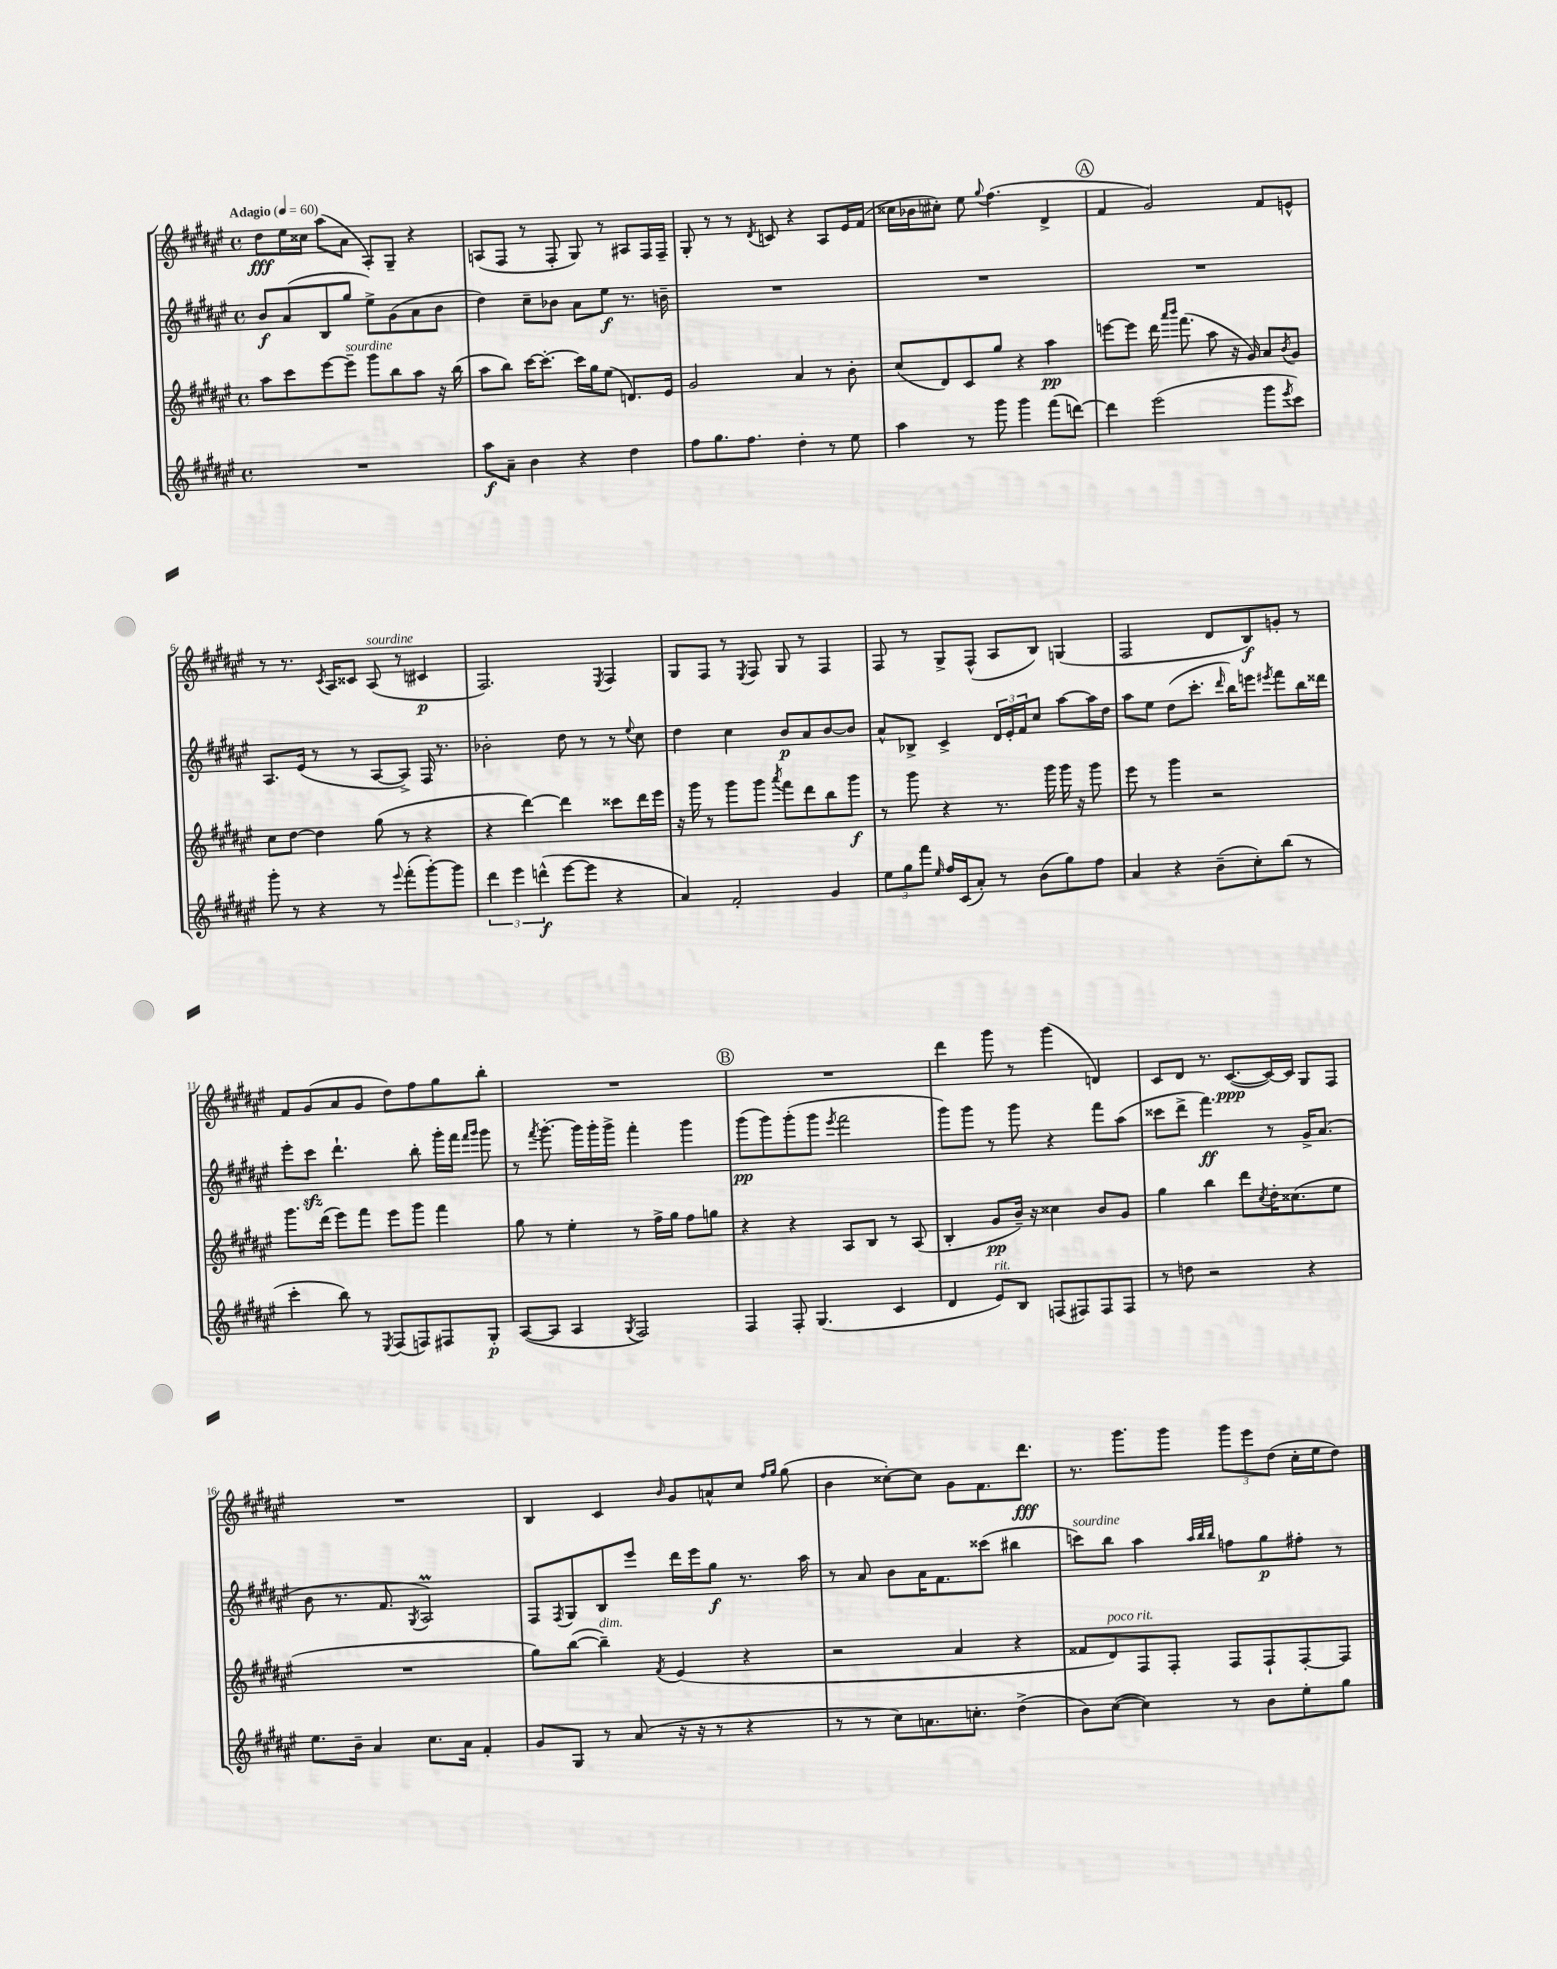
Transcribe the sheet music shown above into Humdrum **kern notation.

**kern	**dynam	**kern	**dynam	**kern	**dynam	**kern	**dynam
*part4	*part4	*part3	*part3	*part2	*part2	*part1	*part1
*staff4	*staff4	*staff3	*staff3	*staff2	*staff2	*staff1	*staff1
*clefG2	*	*clefG2	*	*clefG2	*	*clefG2	*
*k[f#c#g#d#a#e#]	*	*k[f#c#g#d#a#e#]	*	*k[f#c#g#d#a#e#]	*	*k[f#c#g#d#a#e#]	*
*M4/4	*	*M4/4	*	*M4/4	*	*M4/4	*
*met(c)	*	*met(c)	*	*met(c)	*	*met(c)	*
*MM60	*	*MM60	*	*MM60	*	*MM60	*
=1	=1	=1	=1	=1	=1	=1	=1
!	!	!	!	!	!	!LO:TX:a:B:t=Adagio	!
1r	.	8aa#\L	.	8b/L	f	8dd#\L	fff
.	.	8ccc#\	.	(8a#/	.	16ee#\L	.
.	.	.	.	.	.	16cc##X\JJ	.
.	.	[8eee#\	.	8B/	.	(8aa#\L	.
!	!	!LO:TX:a:i:t=sourdine	!	!	!	!	!
.	.	8eee#~\J]	.	8gg#/J	.	8a#\J	.
.	.	8ggg#\L	.	8ee#^\L)	.	8A#'/L)	.
.	.	8bb\	.	(8g#\	.	8G#~/J	.
.	.	8aa#\J	.	8a#\	.	4r	.
.	.	16r	.	8b\J	.	.	.
.	.	(16bb\	.	.	.	.	.
=2	=2	=2	=2	=2	=2	=2	=2
8aa#\L	f	8aa#\L	.	4dd#\)	.	(8An/L	.
8a#~\J	.	8bb\J)	.	.	.	8F#/J	.
4b\	.	[16ccc#\KL	.	8cc#~\L	.	8r	.
.	.	8.ccc#'\J_	.	.	.	.	.
.	.	.	.	8b-X\J	.	8F#'/	.
4r	.	16ccc#\LL]	.	8a#\L	.	8G#/)	.
.	.	16gg#\J	.	.	.	.	.
.	.	(8ee#\J	.	8ee#\J	f	8r	.
4dd#\	.	8.dn/L)	.	8.r	.	8A#X/L	.
.	.	.	.	.	.	16F#/L	.
.	.	16e#/Jk	.	16bn~\	.	16F#~/JJ	.
=3	=3	=3	=3	=3	=3	=3	=3
8ff#\L	.	2g#/	.	1r	.	8G#'/	.
8.gg#\	.	.	.	.	.	8r	.
.	.	.	.	.	.	8r	.
8.ff#\J	.	.	.	.	.	.	.
.	.	.	.	.	.	8qd#/	.
.	.	.	.	.	.	8cn/	.
4dd#'\	.	4a#/	.	.	.	4r	.
8r	.	8r	.	.	.	8A#/L	.
8ee#\	.	8b'\	.	.	.	16e#/L	.
.	.	.	.	.	.	(16f#/JJ	.
=4	=4	=4	=4	=4	=4	=4	=4
4aa#\	.	(8cc#/L	.	1r	.	16cc##X\LL	.
.	.	.	.	.	.	16b-X\J	.
.	.	8d#/)	.	.	.	8cc#X'\J)	.
8r	.	8c#/	.	.	.	8ee#\	.
.	.	.	.	.	.	8qqgg#/	.
8ggg#\	.	8gg#/J	.	.	.	(4.ff#\	.
4ggg#\	.	4r	.	.	.	.	.
(8fff#\L	.	4aa#\	pp	.	.	4d#^/	.
[8dddn\J)	.	.	.	.	.	.	.
!!LO:REH:place=s1:t=A
=5	=5	=5	=5	=5	=5	=5	=5
4ddd\]	.	[8eeen\L	.	1r	.	4f#/	.
.	.	8eee\J]	.	.	.	.	.
(2eee#\	.	16ddd#\	.	.	.	2g#/)	.
.	.	16qqaaa#/LL	.	.	.	.	.
.	.	16qqbbb/JJ	.	.	.	.	.
.	.	(8.fff#\	.	.	.	.	.
.	.	8aa#\	.	.	.	.	.
.	.	16r	.	.	.	.	.
.	.	16g#/)	.	.	.	.	.
8ggg#\L	.	8a#/L	.	.	.	8f#/L	.
8qeee#/	.	8qb/	.	.	.	.	.
8ccc#\J)	.	8g#/J	.	.	.	8en^^/J	.
!!LO:LB:g=z
=6	=6	=6	=6	=6	=6	=6	=6
8ggg#'\	.	8cc#\L	.	8.A#/L	.	8r	.
8r	.	[8dd#\J	.	.	.	8.r	.
.	.	.	.	(16e#/Jk	.	.	.
4r	.	4dd#\]	.	8r	.	.	.
.	.	.	.	.	.	8qc#/	.
.	.	.	.	.	.	16A#/KL	.
.	.	.	.	8r	.	8c##X/J	.
!	!	!	!	!	!	!LO:TX:a:i:t=sourdine	!
8r	.	(8gg#\	.	[8A#/L	.	(8A#/	.
8qqeee#/	.	.	.	.	.	.	.
(8fff#'\L	.	8r	.	8A#^/J])	.	8r	.
[8ggg#'\)	.	4r	.	16F#/	.	4c#X/	p
.	.	.	.	8.r	.	.	.
8ggg#\J]	.	.	.	.	.	.	.
=7	=7	=7	=7	=7	=7	=7	=7
6ddd#\	.	4r	.	2b-X'\	.	2.F#/)	.
6eee#\	.	.	.	.	.	.	.
.	.	[4ddd#\)	.	.	.	.	.
(6dddn^^\	f	.	.	.	.	.	.
[8eee#\L	.	4ddd#\]	.	8dd#\	.	.	.
8eee#\J]	.	.	.	8r	.	.	.
.	.	.	.	.	.	8qE#/	.
4r	.	8ccc##X\L	.	8r	.	4F#/	.
.	.	.	.	8qqee#/	.	.	.
.	.	16ddd#\L	.	8cc#\	.	.	.
.	.	16eee#\JJ	.	.	.	.	.
=8	=8	=8	=8	=8	=8	=8	=8
4a#/)	.	16r	.	4dd#\	.	8G#/L	.
.	.	16ggg#\	.	.	.	.	.
.	.	8r	.	.	.	8F#/J	.
2f#'/	.	8ggg#\L	.	4cc#\	.	8r	.
.	.	.	.	.	.	8qE#/	.
.	.	8ggg#\J	.	.	.	8F#/	.
.	.	8qaaa#/	.	.	.	.	.
.	.	8fff#\L	.	8b/L	p	8G#/	.
.	.	8ddd#\	.	8a#/	.	8r	.
4g#/	.	8bb\	.	[8b/	.	4F#/	.
.	.	8ggg#\J	f	8b/J]	.	.	.
=9	=9	=9	=9	=9	=9	=9	=9
12ee#\L	.	8r	.	8a#^^/L	.	8F#/	.
12gg#\	.	.	.	.	.	.	.
.	.	8ggg#\	.	8B-X^/J	.	8r	.
12fff#\J	.	.	.	.	.	.	.
16qqee#/	.	.	.	.	.	.	.
16ff#/LL	.	4r	.	4c#^/	.	8G#^/L	.
(16c#/J	.	.	.	.	.	.	.
8a#'/J)	.	.	.	.	.	(8F#^^/J	.
8r	.	8.r	.	24d#/LL	.	8A#/L	.
.	.	.	.	24e#'/	.	.	.
.	.	.	.	24f#/J	.	.	.
(8b\L	.	.	.	8cc#/J	.	8B/J)	.
.	.	16ggg#\	.	.	.	.	.
8gg#\)	.	16ggg#\	.	[8aa#\L	.	(4Gn/	.
.	.	16r	.	.	.	.	.
8ff#\J	.	8ggg#\	.	16aa#\L]	.	.	.
.	.	.	.	16dd#\JJ	.	.	.
=10	=10	=10	=10	=10	=10	=10	=10
4a#/	.	8eee#\	.	8aa#\L	.	2F#/	.
.	.	8r	.	8ee#\J	.	.	.
4r	.	4ggg#\	.	(8dd#\L	.	.	.
.	.	.	.	8.ccc#'\J	.	.	.
(8b~\L	.	2r	.	.	.	8d#/L	.
.	.	.	.	16qqddd#/	.	.	.
.	.	.	.	16bb\KL)	.	.	.
8cc#'\)	.	.	.	8eeen\J	.	8B/)	f
.	.	.	.	8qeee#X/	.	.	.
(8bb\J	.	.	.	8fff#\L	.	8gn'/J	.
8r	.	.	.	16bb\L	.	8r	.
.	.	.	.	16ddd##X\JJ	.	.	.
!!LO:LB:g=z
=11	=11	=11	=11	=11	=11	=11	=11
4ccc#'\	.	8.ggg#\L	.	8eee#'\L	.	8f#/L	.
.	.	.	.	8ccc#zz\J	.	(8g#/	.
.	.	(16ddd#\Jk	.	.	.	.	.
8bb\)	.	8eee#\L)	.	4.ddd#`\	.	8a#/	.
8r	.	8fff#\J	.	.	.	8g#/J	.
8qE#/	.	.	.	.	.	.	.
(8F#/L	.	8eee#\L	.	.	.	8dd#\L)	.
8Fn/)	.	8ggg#\J	.	8bb'\	.	8ff#\	.
8F#X/	.	4fff#\	.	16ggg#'\LL	.	8gg#\	.
.	.	.	.	16fff#\JJ	.	.	.
.	.	.	.	16qqfff#/LL	.	.	.
.	.	.	.	16qqggg#/JJ	.	.	.
8G#'/J	p	.	.	8ggg#\	.	8bb'\J	.
=12	=12	=12	=12	=12	=12	=12	=12
([8A#/L	.	8gg#\	.	8r	.	1r	.
.	.	.	.	8qfff#/	.	.	.
8A#/J]	.	8r	.	[8.ggg#'\	.	.	.
4A#/	.	4ee#'\	.	.	.	.	.
.	.	.	.	16ggg#\LL]	.	.	.
.	.	.	.	16ggg#'\	.	.	.
.	.	.	.	16ggg#^\JJ	.	.	.
8qG#/	.	.	.	.	.	.	.
2F#/)	.	8r	.	4fff#'\	.	.	.
.	.	16ff#^\LL	.	.	.	.	.
.	.	16gg#\JJ	.	.	.	.	.
.	.	8ff#\L	.	4ggg#\	.	.	.
.	.	8ggn\J	.	.	.	.	.
!!LO:REH:place=s1:t=B
=13	=13	=13	=13	=13	=13	=13	=13
4F#/	.	4r	.	(8ggg#\L	pp	1r	.
.	.	.	.	8ggg#\)	.	.	.
8F#'/	.	4r	.	(8ggg#'\	.	.	.
(4.G#/	.	.	.	8ggg#\J	.	.	.
.	.	.	.	8qeee#/	.	.	.
.	.	8A#/L	.	2fff#\	.	.	.
.	.	8B/J	.	.	.	.	.
4c#/	.	8r	.	.	.	.	.
.	.	(8A#/	.	.	.	.	.
=14	=14	=14	=14	=14	=14	=14	=14
4d#/	.	4B'/	.	8ggg#\L)	.	4ddd#\	.
.	.	.	.	8ggg#\J	.	.	.
!LO:TX:a:i:t=rit.	!	!	!	!	!	!	!
8e#/L)	.	8g#/L	pp	8r	.	8ggg#\	.
8B/J	.	16b~/Jk)	.	8ggg#\	.	8r	.
.	.	16r	.	.	.	.	.
(8Fn/L	.	4cc##X\	.	4r	.	(4ggg#\	.
8F#X/)	.	.	.	.	.	.	.
8F#/	.	8b/L	.	8fff#\L	.	4dn/)	.
8F#/J	.	8g#/J	.	(8aa#\J	.	.	.
=15	=15	=15	=15	=15	=15	=15	=15
8r	.	4gg#\	.	8ccc##X\L	.	8c#/L	.
8ddn\	.	.	.	8ddd#^\J	.	8d#/J	.
2r	.	4bb\	.	4.fff#\)	ff	8.r	.
.	.	.	.	.	.	([8.c#/L	ppp
.	.	8ddd#\L	.	.	.	.	.
.	.	8qcc#/	.	.	.	.	.
.	.	16dd#'\K	.	8r	.	16c#/L_)	.
.	.	(8.cc##X\	.	.	.	16c#/JJ]	.
4r	.	.	.	16g#^/KL	.	8G#/L	.
.	.	.	.	(8.a#/J	.	.	.
.	.	8ee#\J	.	.	.	8F#/J	.
!!LO:LB:g=z
=16	=16	=16	=16	=16	=16	=16	=16
8.ee#\L	.	1r	.	8b\	.	1r	.
.	.	.	.	8.r	.	.	.
16b~\Jk	.	.	.	.	.	.	.
4a#/	.	.	.	.	.	.	.
.	.	.	.	8.f#/	.	.	.
.	.	.	.	8qG#/	.	.	.
8.cc#\L	.	.	.	2A#m/)	.	.	.
16a#\Jk	.	.	.	.	.	.	.
4f#'/	.	.	.	.	.	.	.
=17	=17	=17	=17	=17	=17	=17	=17
8g#/L	.	8gg#\L)	.	8F#/L	.	4B/	.
.	.	.	.	8qF#/	.	.	.
8G#/J	.	([8bb\J	.	8G#/	.	.	.
!	!	!LO:TX:a:i:t=dim.	!	!	!	!	!
8r	.	4bb~\])	.	8B/	.	4c#/	.
(8a#/	.	.	.	8eee#/J	.	.	.
.	.	8qf#/	.	.	.	16qqb/	.
16r	.	(4e#/	.	16ddd#\LL	.	8g#/L	.
16r	.	.	.	16eee#\J	.	.	.
8r	.	.	.	8gg#\J	f	8an^^/	.
4r	.	4r	.	8.r	.	8cc#/J	.
.	.	.	.	.	.	16qqff#/LL	.
.	.	.	.	.	.	16qqgg#/JJ	.
.	.	.	.	.	.	(8gg#\	.
.	.	.	.	16aa#\	.	.	.
=18	=18	=18	=18	=18	=18	=18	=18
8r	.	2r	.	8r	.	4b\	.
8r	.	.	.	8a#/	.	.	.
8cc#\L)	.	.	.	8b\L	.	[8cc##X'\L)	.
8.an\	.	.	.	16a#\K	.	8cc##\J]	.
.	.	.	.	8.f#\	.	.	.
.	.	4a#/	.	.	.	8g#\L	.
8.ccn'\J	.	.	.	.	.	.	.
.	.	.	.	(8ccc##X\J	.	8.f#\	.
(4dd#^\	.	4r	.	4bb#X\	.	.	.
.	.	.	.	.	.	8.ddd#\J	fff
=19	=19	=19	=19	=19	=19	=19	=19
!	!	!	!	!LO:TX:a:i:t=sourdine	!	!	!
8b\L)	.	8f##X/L	.	8cccn\L)	.	8.r	.
!	!	!LO:TX:a:i:t=poco rit.	!	!	!	!	!
([8cc#\J	.	8d#/)	.	8bb\J	.	.	.
.	.	.	.	.	.	8.ggg#\L	.
4cc#\])	.	8F#/	.	4aa#\	.	.	.
.	.	8F#'/J	.	.	.	8ggg#\J	.
.	.	.	.	32qqaa#/LLL	.	.	.
.	.	.	.	32qqbb/	.	.	.
.	.	.	.	32qqbb/JJJ	.	.	.
8r	.	8F#/L	.	8ffn\L	.	12ggg#\L	.
.	.	.	.	.	.	12eee#\	.
8b\L	.	8F#`/	.	8gg#\	p	.	.
.	.	.	.	.	.	(12dd#\J	.
8ee#'\	.	[8F#'/	.	8ff#X'\J	.	16cc#'\LL	.
.	.	.	.	.	.	16ee#\J	.
8gg#\J	.	8F#/J]	.	8r	.	8dd#\J)	.
==	==	==	==	==	==	==	==
*-	*-	*-	*-	*-	*-	*-	*-
